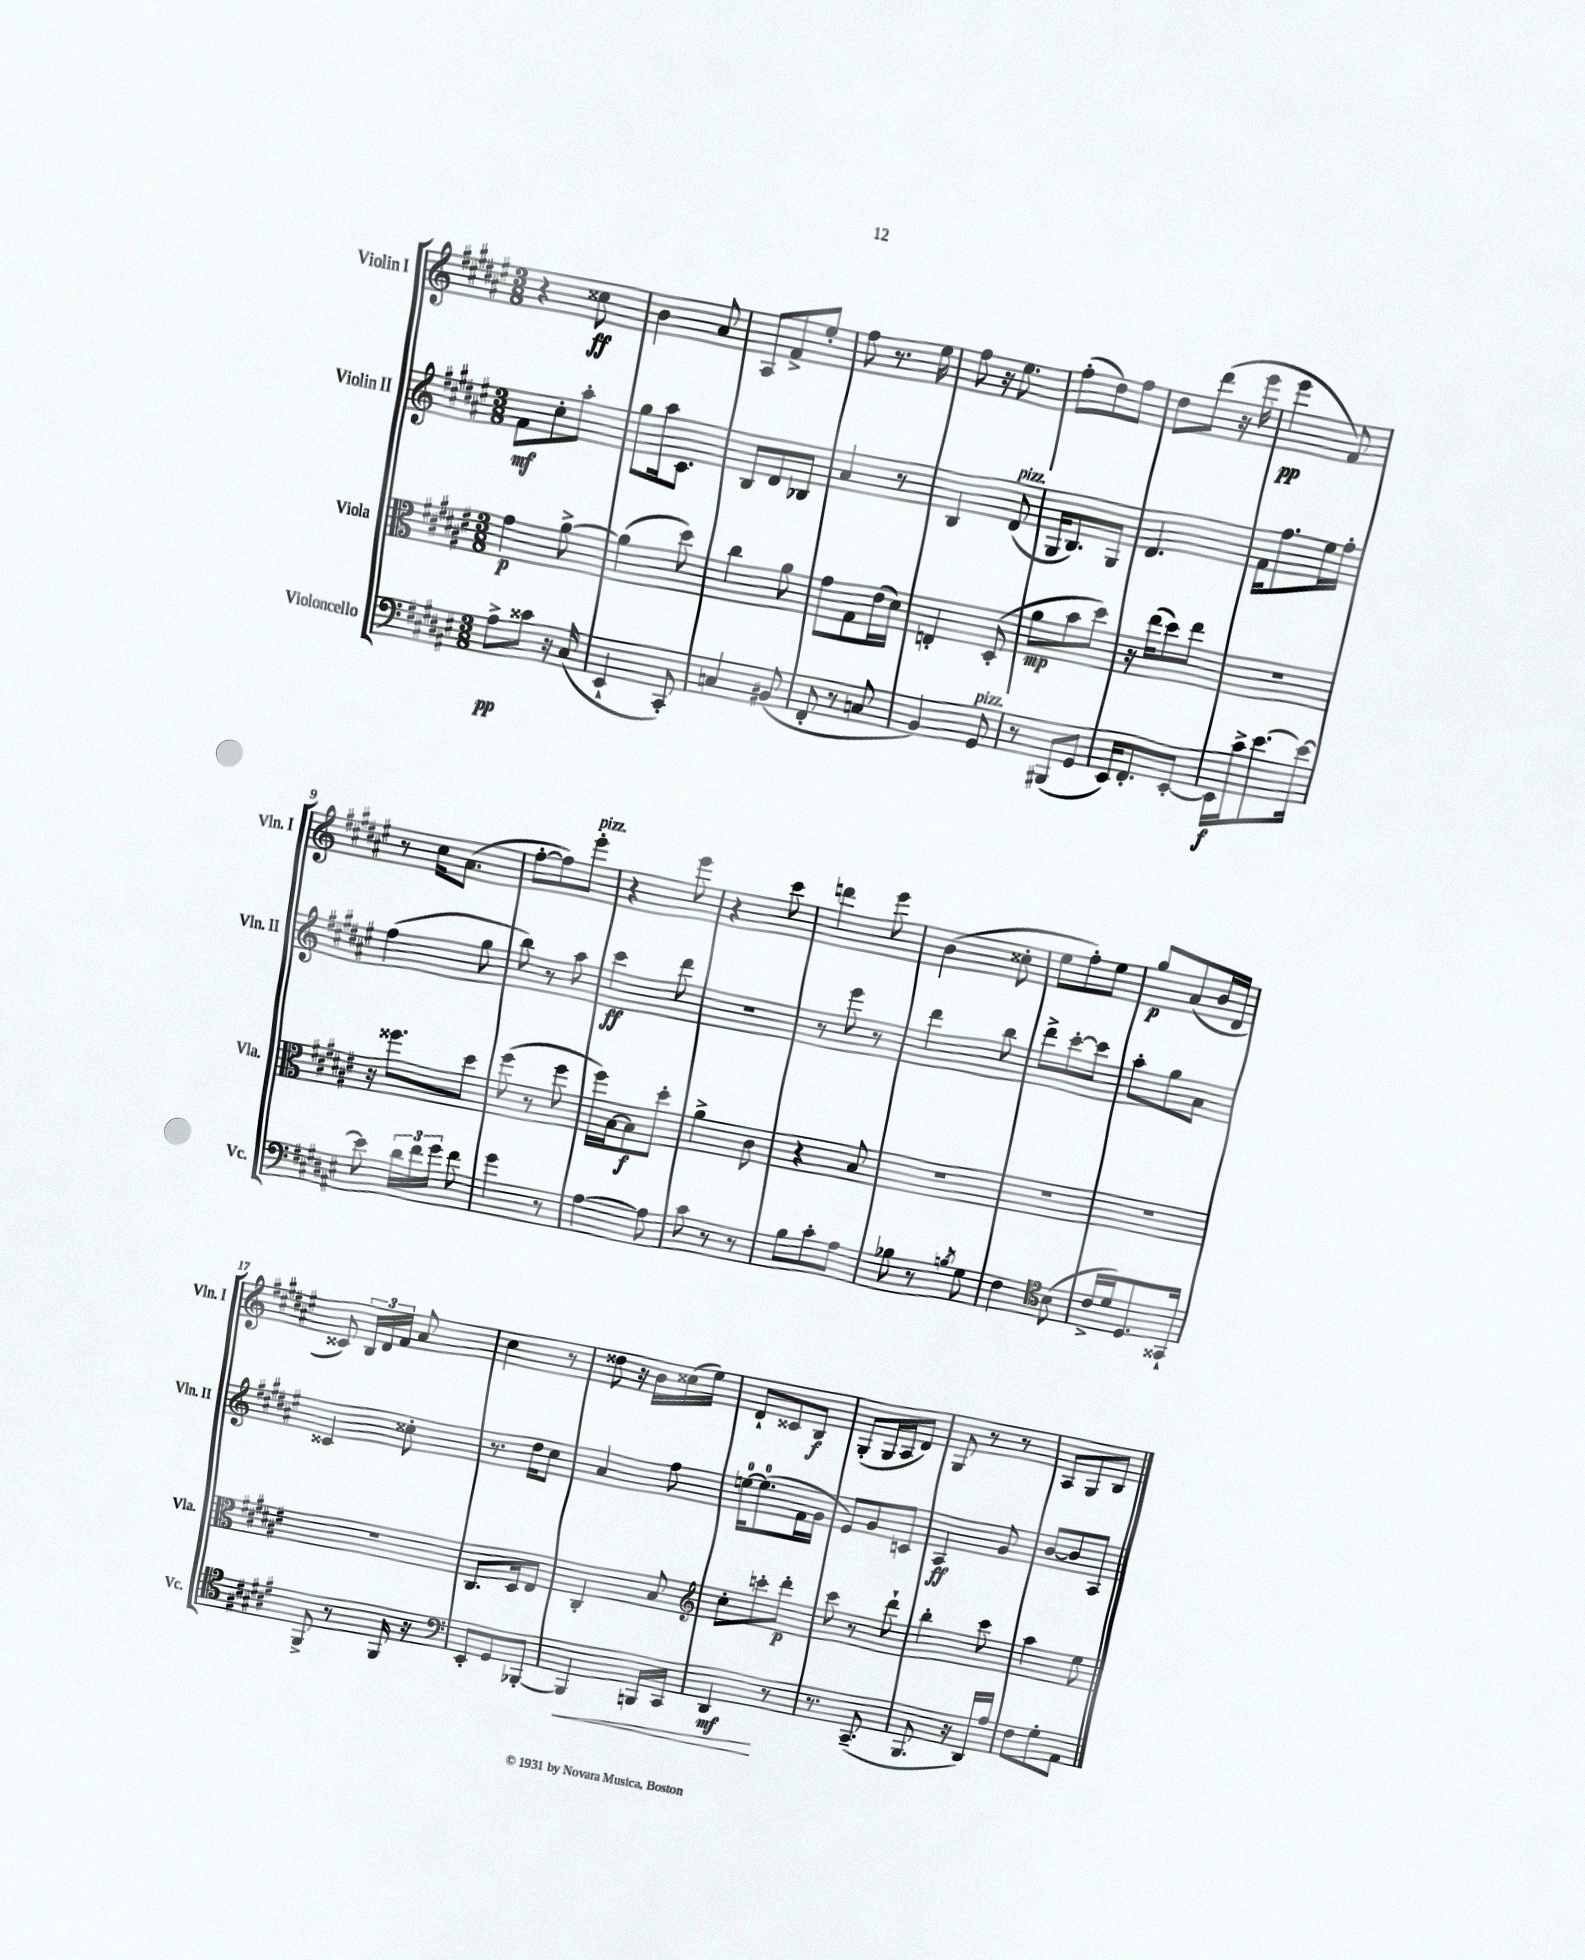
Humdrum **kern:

**kern	**dynam	**kern	**dynam	**kern	**dynam	**kern	**dynam
*part4	*part4	*part3	*part3	*part2	*part2	*part1	*part1
*staff4	*staff4	*staff3	*staff3	*staff2	*staff2	*staff1	*staff1
*I"Violoncello	*	*I"Viola	*	*I"Violin II	*	*I"Violin I	*
*I'Vc.	*	*I'Vla.	*	*I'Vln. II	*	*I'Vln. I	*
*clefF4	*	*clefC3	*	*clefG2	*	*clefG2	*
*k[f#c#g#d#a#e#]	*	*k[f#c#g#d#a#e#]	*	*k[f#c#g#d#a#e#]	*	*k[f#c#g#d#a#e#]	*
*M3/8	*	*M3/8	*	*M3/8	*	*M3/8	*
=1	=1	=1	=1	=1	=1	=1	=1
8A#^\L	pp	4g#\	p	8f#\L	mf	4r	.
8c##X\J	.	.	.	8cc#'\	.	.	.
16r	.	[8a#^\	.	8aa#'\J	.	8cc##X\	ff
(16C#/	.	.	.	.	.	.	.
=2	=2	=2	=2	=2	=2	=2	=2
4EE#`/	.	(4a#\]	.	8gg#\L	.	4b\	.
.	.	.	.	16aa#\k	.	.	.
.	.	.	.	8.c#\J	.	.	.
8CC#'/)	.	8dd#\)	.	.	.	8a#/	.
=3	=3	=3	=3	=3	=3	=3	=3
4Cn/	.	4cc#\	.	8B/L	.	8A#/L	.
.	.	.	.	8d#/	.	8f#^/	.
(8BB#X/	.	8a#\	.	8B-X/J	.	8ee#'/J	.
=4	=4	=4	=4	=4	=4	=4	=4
8FF#'/	.	8g#\L	.	4a#/	.	8ff#\	.
8r	.	8G#\	.	.	.	8.r	.
8Cn/	.	(16e#\L	.	8r	.	.	.
.	.	16d#\JJ)	.	.	.	16ee#\	.
=5	=5	=5	=5	=5	=5	=5	=5
4BB/)	.	4En'/	.	4B/	.	8ff#\	.
.	.	.	.	.	.	16r	.
.	.	.	.	.	.	8.ee#\	.
!	!	!	!	!LO:TX:a:i:t=pizz.	!	!	!
!LO:TX:a:i:t=pizz.	!	!	!	!	!	!	!
8GG#/	.	(8D#'/	.	(8d#/	.	.	.
=6	=6	=6	=6	=6	=6	=6	=6
8r	.	8a#\L	mp	16G#/KL	.	(8ff#'\L	.
.	.	.	.	8.B/)	.	.	.
(8BBB#X/L	.	8b\	.	.	.	8dd#\)	.
8GG#/J	.	8dd#\J)	.	8G#/J	.	8ff#\J	.
=7	=7	=7	=7	=7	=7	=7	=7
16EE#/KL)	.	16r	.	4.d#/	.	8dd#\L	.
8.FF#'/	.	(16ee#\KL	.	.	.	.	.
.	.	8dd#\)	.	.	.	(8ddd#\J	.
[8EE#'/J	.	8ee#\J	.	.	.	16r	.
.	.	.	.	.	.	16eee#\	.
=8	=8	=8	=8	=8	=8	=8	=8
16EE#\LL]	f	4.r	.	16f#\KL	.	4eee#\	pp
16c#^\J	.	.	.	8.ff#\	.	.	.
[8.e#\	.	.	.	.	.	.	.
.	.	.	.	16ee#\L	.	8f#/)	.
16e#\Jk_	.	.	.	16ff#'\JJ	.	.	.
!!LO:LB:g=z
=9	=9	=9	=9	=9	=9	=9	=9
8e#\]	.	16r	.	(4ff#\	.	8r	.
.	.	8.ff##X\L	.	.	.	.	.
24d#\LL	.	.	.	.	.	16cc#\KL	.
24f#\	.	.	.	.	.	.	.
.	.	.	.	.	.	(8.a#\J	.
24g#\JJ	.	.	.	.	.	.	.
8f#\	.	8dd#\J	.	8gg#\	.	.	.
=10	=10	=10	=10	=10	=10	=10	=10
4g#\	.	(8ff#\	.	8bb\)	.	[8ff#'\L	.
.	.	8r	.	8r	.	8ff#\])	.
!	!	!	!	!	!	!LO:TX:a:i:t=pizz.	!
8r	.	8ff#\	.	8aa#\	.	8eee#'\J	.
=11	=11	=11	=11	=11	=11	=11	=11
[4A#\	.	16ff#\LL)	.	4ccc#\	ff	4r	.
.	.	[16B\J	.	.	.	.	.
.	.	8B\]	f	.	.	.	.
8A#\]	.	8dd#'\J	.	8ddd#\	.	8eee#\	.
=12	=12	=12	=12	=12	=12	=12	=12
8c#\	.	4a#^\	.	4.r	.	4r	.
8r	.	.	.	.	.	.	.
8r	.	8c#\	.	.	.	8ccc#\	.
=13	=13	=13	=13	=13	=13	=13	=13
8B\L	.	4r	.	8r	.	4dddn\	.
8c#'\	.	.	.	8eee#\	.	.	.
8A#\J	.	8B/	.	8r	.	8eee#\	.
=14	=14	=14	=14	=14	=14	=14	=14
8B-X\	.	4.r	.	4ddd#\	.	(4b\	.
8r	.	.	.	.	.	.	.
8qBn/	.	.	.	.	.	.	.
8G#\	.	.	.	8bb\	.	8cc##X'\	.
=15	=15	=15	=15	=15	=15	=15	=15
4F#\	.	4.r	.	8ddd#^\L	.	8ee#\L	.
.	.	.	.	[8ccc#'\	.	8ff#'\)	.
*clefC4	*	*	*	*	*	*	*
(8B\	.	.	.	8ccc#\J]	.	8ee#\J	.
=16	=16	=16	=16	=16	=16	=16	=16
16c#^/LL	.	4.r	.	8aa#'\L	.	8gg#/L	p
16d#/J)	.	.	.	.	.	.	.
8.D#/	.	.	.	8gg#\	.	(8a#/	.
.	.	.	.	8a#\J	.	16b/L	.
16GG##X`/Jk	.	.	.	.	.	16d#/JJ	.
!!LO:LB:g=z
=17	=17	=17	=17	=17	=17	=17	=17
8FF#^/	.	4.r	.	4c##X/	.	8c##X/)	.
8r	.	.	.	.	.	24B/LL	.
.	.	.	.	.	.	24d#/	.
.	.	.	.	.	.	24f#/JJ	.
16FF#/	.	.	.	8cc##X'\	.	8a#/	.
16r	.	.	.	.	.	.	.
=18	=18	=18	=18	=18	=18	=18	=18
*clefF4	*	*	*	*	*	*	*
8EE#'/L	.	8.C#/L	.	8.r	.	4cc#\	.
8GG#/	.	.	.	.	.	.	.
.	.	16D#/k	.	16dd#\KL	.	.	.
[8BBB-X'/J	.	8E#/J	.	8cc#\J	.	8r	.
=19	=19	=19	=19	=19	=19	=19	=19
!	!LO:HP:b	!	!	!	!	!	!
4BBB-/]	<	4C#'/	.	4a#/	.	8dd##X\	.
.	.	.	.	.	.	16r	.
.	.	.	.	.	.	16b\LL	.
16BBBn/LL	.	8B/	.	8ff#\	.	(16cc##X\	.
16CC#/JJ	.	.	.	.	.	16ee#\JJ)	.
=20	=20	=20	=20	=20	=20	=20	=20
*	*	*clefG2	*	*	*	*	*
4DD#/	mf	8cc#'\L	.	[16een\KL	.	8d#`/L	.
.	.	.	.	(8.ee\]	.	.	.
.	.	8cccn'\	.	.	.	8c##X/	.
8r	[	8ddd#'\J	p	16f#\L	.	8B/J	f
.	.	.	.	16g#\JJ	.	.	.
=21	=21	=21	=21	=21	=21	=21	=21
8.r	.	8ccc#\	.	8e#/L)	.	(8G#'/L	.
.	.	8r	.	8g#/	.	16G#/L	.
(8.CC#~/	.	.	.	.	.	16A#/J	.
.	.	8ddd#`\	.	8cn/J	.	8d#/J)	.
=22	=22	=22	=22	=22	=22	=22	=22
8.BBB/	.	4bb'\	.	4A#/	ff	8G#/	.
.	.	.	.	.	.	8r	.
16r	.	.	.	.	.	.	.
16DD#/LL)	.	8ccc#\	.	8g#/	.	8r	.
16A#/JJ	.	.	.	.	.	.	.
=23	=23	=23	=23	=23	=23	=23	=23
8F#\L	.	4aa#\	.	[8b/L	.	8A#/L	.
8G#'\	.	.	.	8b/]	.	8G#/	.
8AA#\J	.	8ee#\	.	8A#/J	.	8B/J	.
==	==	==	==	==	==	==	==
*-	*-	*-	*-	*-	*-	*-	*-
